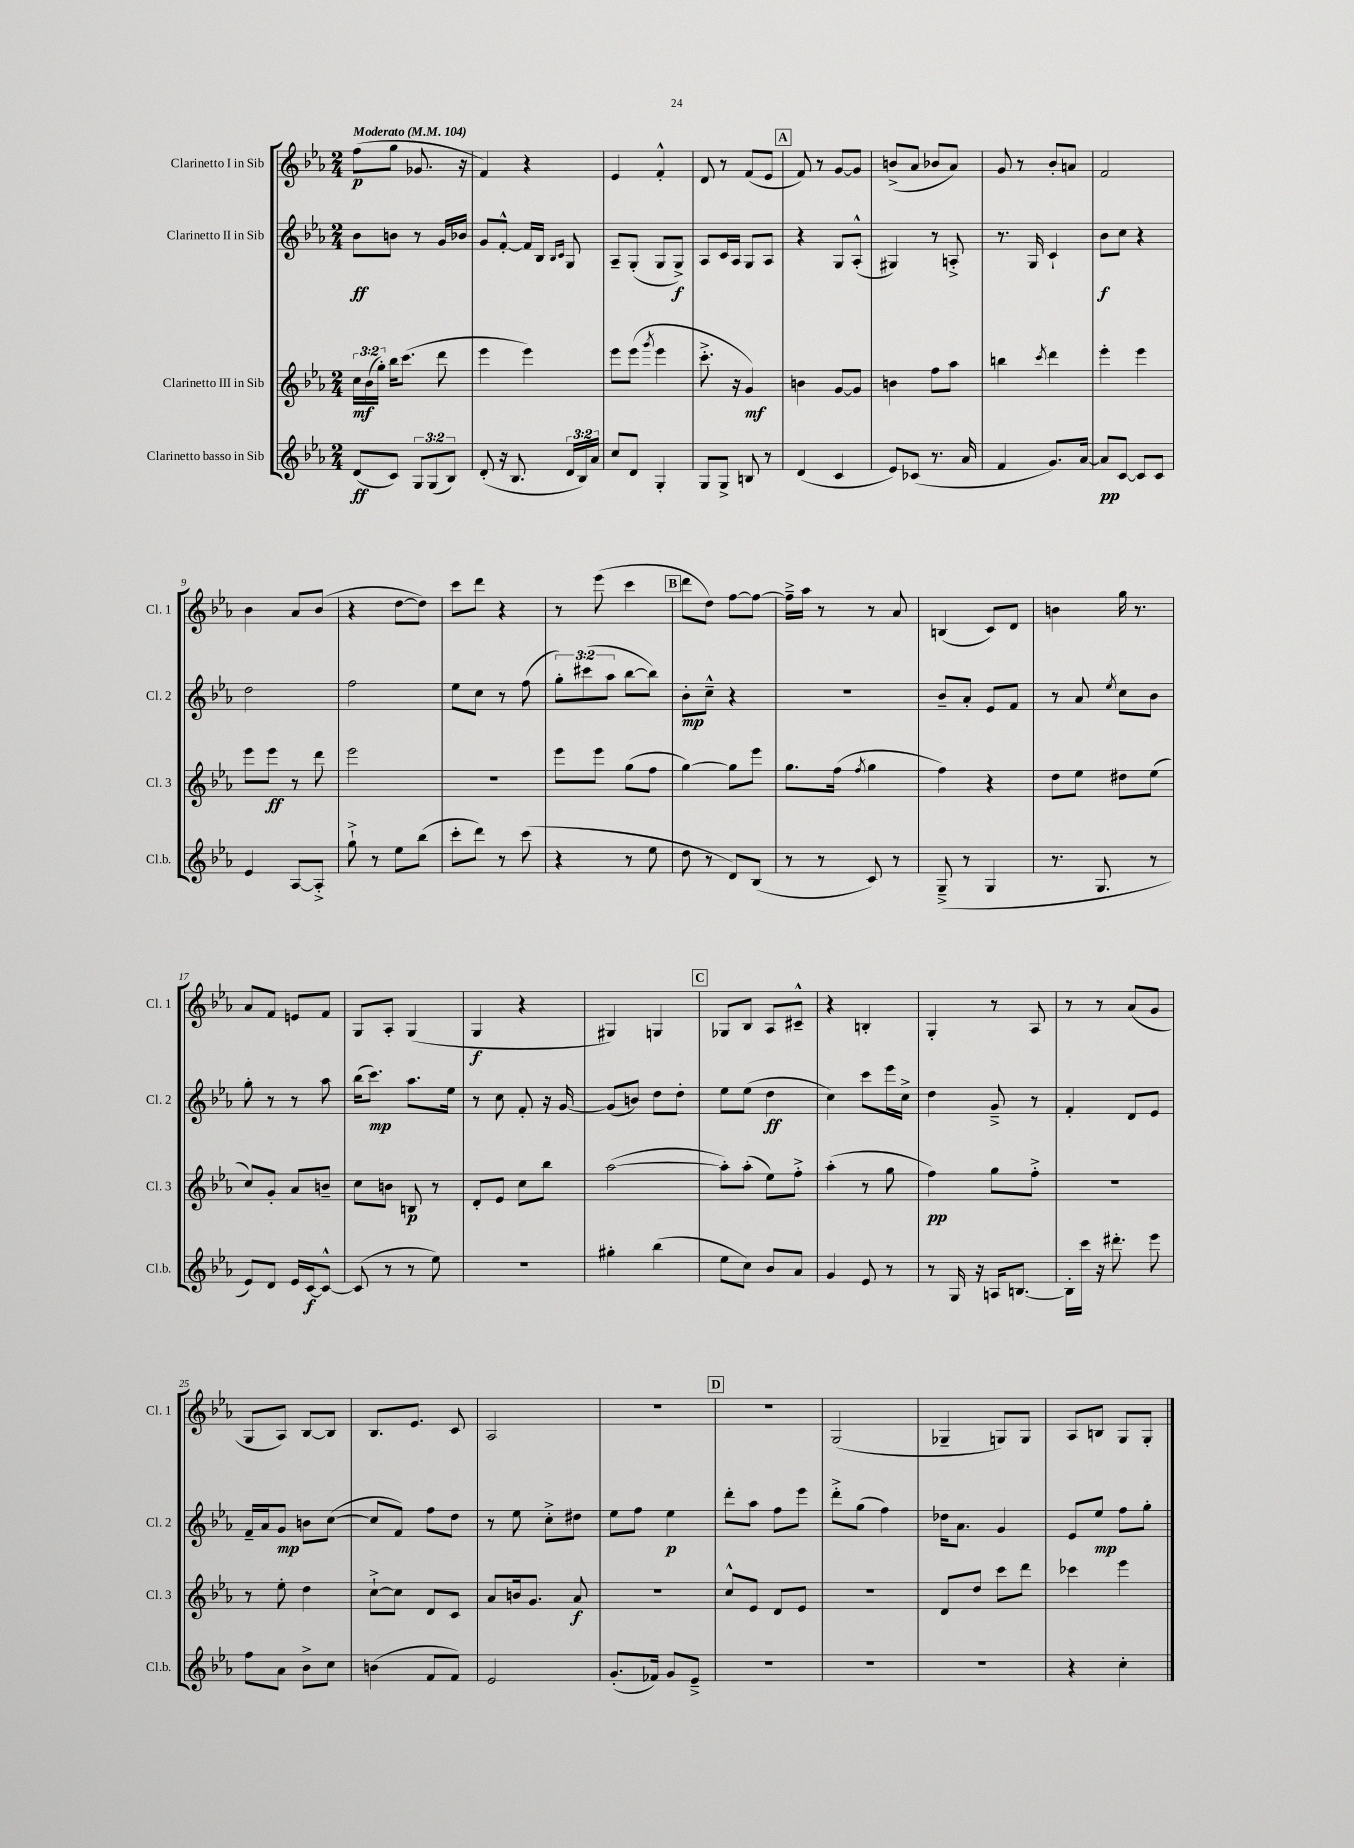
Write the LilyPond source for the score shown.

<<
\new StaffGroup <<
\new Staff = "s0" \with { instrumentName = "Clarinetto I in Sib" shortInstrumentName = "Cl. 1" } {
    \clef treble \key ees \major \numericTimeSignature \time 2/4 \tempo "Moderato" 4 = 104
    \autoBeamOff f''8[\p( g''8] ges'8. r16 |
    f'4) r4 |
    ees'4 f'4-.-^ |
    d'8 r8 f'8[( ees'8] |
    \mark \markup { \box "A" } f'8) r8 g'8[~ g'8] |
    b'8[->( aes'8] bes'8[ aes'8]) |
    g'8 r8 bes'8[-. a'8] |
    f'2 |
    bes'4 aes'8[ bes'8]( |
    r4 d''8[~ d''8]) |
    c'''8[ d'''8] r4 |
    r8 ees'''8( c'''4 |
    \mark \markup { \box "B" } d'''8[ d''8]) f''8[~ f''8]~ |
    f''16[---> aes''16] r8 r8 aes'8 |
    b4( c'8[) d'8] |
    b'4 g''16 r8. |
    aes'8[ f'8] e'8[ f'8] |
    g8[ aes8]-. g4( |
    g4\f r4 |
    gis4) g4 |
    \mark \markup { \box "C" } ges8[ bes8] aes8[ cis'8]---^ |
    r4 b4-. |
    g4-. r8 aes8 |
    r8 r8 aes'8[( g'8] |
    g8[ aes8]) bes8[~ bes8] |
    bes8.[ ees'8.] c'8 |
    aes2 |
    R2 |
    \mark \markup { \box "D" } r2 |
    g2( |
    ges4-- g8[) g8] |
    aes8[ b8] g8[ g8]-. \bar "|." |
}
\new Staff = "s1" \with { instrumentName = "Clarinetto II in Sib" shortInstrumentName = "Cl. 2" } {
    \clef treble \key ees \major \numericTimeSignature \time 2/4 \override Staff.TupletNumber.text = #tuplet-number::calc-fraction-text
    \autoBeamOff bes'8[\ff b'8] r8 g'16[ bes'16] |
    g'8[ f'8]~-.-^ f'16[ bes16] \grace { bes16[ c'16] } g8 |
    aes8[-- g8]-.( g8[ g8]->\f) |
    aes8[ c'16 aes16] g8[ aes8] |
    \mark \markup { \box "A" } r4 g8[ aes8]-.-^( |
    gis4) r8 a8-.-> |
    r8. g16 c'4-! |
    bes'8[\f c''8] r4 |
    d''2 |
    f''2 |
    ees''8[ c''8] r8 f''8( |
    \tuplet 3/2 { g''8[-.) cis'''8( aes''8] } bes''8[~ bes''8]) |
    \mark \markup { \box "B" } bes'8[-.\mp c''8]---^ r4 |
    R2 |
    bes'8[-- aes'8]-. ees'8[ f'8] |
    r8 aes'8 \acciaccatura { ees''8 } c''8[ bes'8] |
    g''8-. r8 r8 aes''8 |
    bes''16[( c'''8.]\mp) aes''8.[ ees''16] |
    r8 c''8 f'8-. r16 g'16~ |
    g'8[( b'8]) d''8[ d''8]-. |
    \mark \markup { \box "C" } ees''8[ ees''8]( d''4\ff |
    c''4) c'''8[ ees'''16 c''16]-> |
    d''4 g'8---> r8 |
    f'4-. d'8[ ees'8] |
    f'16[-- aes'16 g'8]\mp b'8[ c''8]~( |
    c''8[ f'8]) f''8[ d''8] |
    r8 ees''8 c''8[-.-> dis''8] |
    ees''8[ f''8] ees''4\p |
    \mark \markup { \box "D" } d'''8[-. aes''8] f''8[ ees'''8] |
    d'''8[-.-> g''8]( f''4) |
    des''16[ aes'8.] g'4 |
    ees'8[ ees''8]\mp f''8[ g''8]-. \bar "|." |
}
\new Staff = "s2" \with { instrumentName = "Clarinetto III in Sib" shortInstrumentName = "Cl. 3" } {
    \clef treble \key ees \major \numericTimeSignature \time 2/4 \override Staff.TupletNumber.text = #tuplet-number::calc-fraction-text
    \autoBeamOff \tuplet 3/2 { c''16[\mf bes'16( g''16]-.) } bes''16[ c'''8.]( d'''8 |
    ees'''4 ees'''4) |
    ees'''8[ ees'''8]( \acciaccatura { g'''8 } ees'''4 |
    c'''8.-.-> r16 g'4\mf) |
    \mark \markup { \box "A" } b'4 g'8[~ g'8] |
    b'4 f''8[ aes''8] |
    b''4 \acciaccatura { c'''8 } d'''4 |
    ees'''4-. ees'''4 |
    ees'''8[ ees'''8]\ff r8 d'''8 |
    ees'''2 |
    r2 |
    ees'''8[ ees'''8] g''8[( f''8] |
    \mark \markup { \box "B" } g''4~) g''8[ ees'''8] |
    g''8.[ f''16]( \acciaccatura { f''8 } g''4 |
    f''4) r4 |
    d''8[ ees''8] dis''8[ ees''8]( |
    c''8[) g'8]-. aes'8[ b'8]-- |
    c''8[ b'8] b8\p r8 |
    d'8[-. ees'8] c''8[ bes''8] |
    aes''2~( |
    \mark \markup { \box "C" } aes''8[-.) aes''8]-.( ees''8[) f''8]-.-> |
    aes''4-.( r8 g''8 |
    f''4\pp) g''8[ f''8]-.-> |
    R2 |
    r8 ees''8-. d''4 |
    c''8[~-!-> c''8] d'8[ c'8] |
    aes'8[ b'16 g'8.] aes'8\f |
    R2 |
    \mark \markup { \box "D" } c''8[-^ ees'8] d'8[ ees'8] |
    R2 |
    d'8[ d''8] c'''8[ d'''8] |
    ces'''4 ees'''4 \bar "|." |
}
\new Staff = "s3" \with { instrumentName = "Clarinetto basso in Sib" shortInstrumentName = "Cl.b." } {
    \clef treble \key ees \major \numericTimeSignature \time 2/4 \override Staff.TupletNumber.text = #tuplet-number::calc-fraction-text
    \autoBeamOff d'8[\ff( c'8]) \tuplet 3/2 { g8[ g8( bes8]) } |
    d'8-.( r16 bes8. \tuplet 3/2 { d'16[ bes16) aes'16] } |
    c''8[ d'8] g4-. |
    g8[ g8]-> b8 r8 |
    \mark \markup { \box "A" } d'4( c'4 |
    ees'8[) ces'8]( r8. aes'16 |
    f'4 g'8.[) aes'16]~ |
    aes'8[\pp c'8]~ c'8[ c'8] |
    ees'4 aes8[~ aes8]-.-> |
    g''8-!-> r8 ees''8[ bes''8]( |
    c'''8[-. d'''8]) r8 c'''8( |
    r4 r8 ees''8 |
    \mark \markup { \box "B" } d''8 r8 d'8[) bes8]( |
    r8 r8 c'8) r8 |
    g8--->( r8 g4 |
    r8. g8. r8 |
    ees'8[) d'8] ees'16[ c'16~\f c'8]~-^ |
    c'8( r8 r8 ees''8) |
    r2 |
    gis''4-. bes''4( |
    \mark \markup { \box "C" } ees''8[ c''8]) bes'8[ aes'8] |
    g'4 ees'8 r8 |
    r8 g16 r16 a16[ b8.]~ |
    b16[-. c'''16] r16 dis'''8.-. ees'''8 |
    f''8[ aes'8] bes'8[-> c''8] |
    b'4( f'8[ f'8]) |
    ees'2 |
    g'8.[-.( fes'16]) g'8[ ees'8]---> |
    \mark \markup { \box "D" } R2 |
    R2 |
    R2 |
    r4 c''4-. \bar "|." |
}
>>
>>
